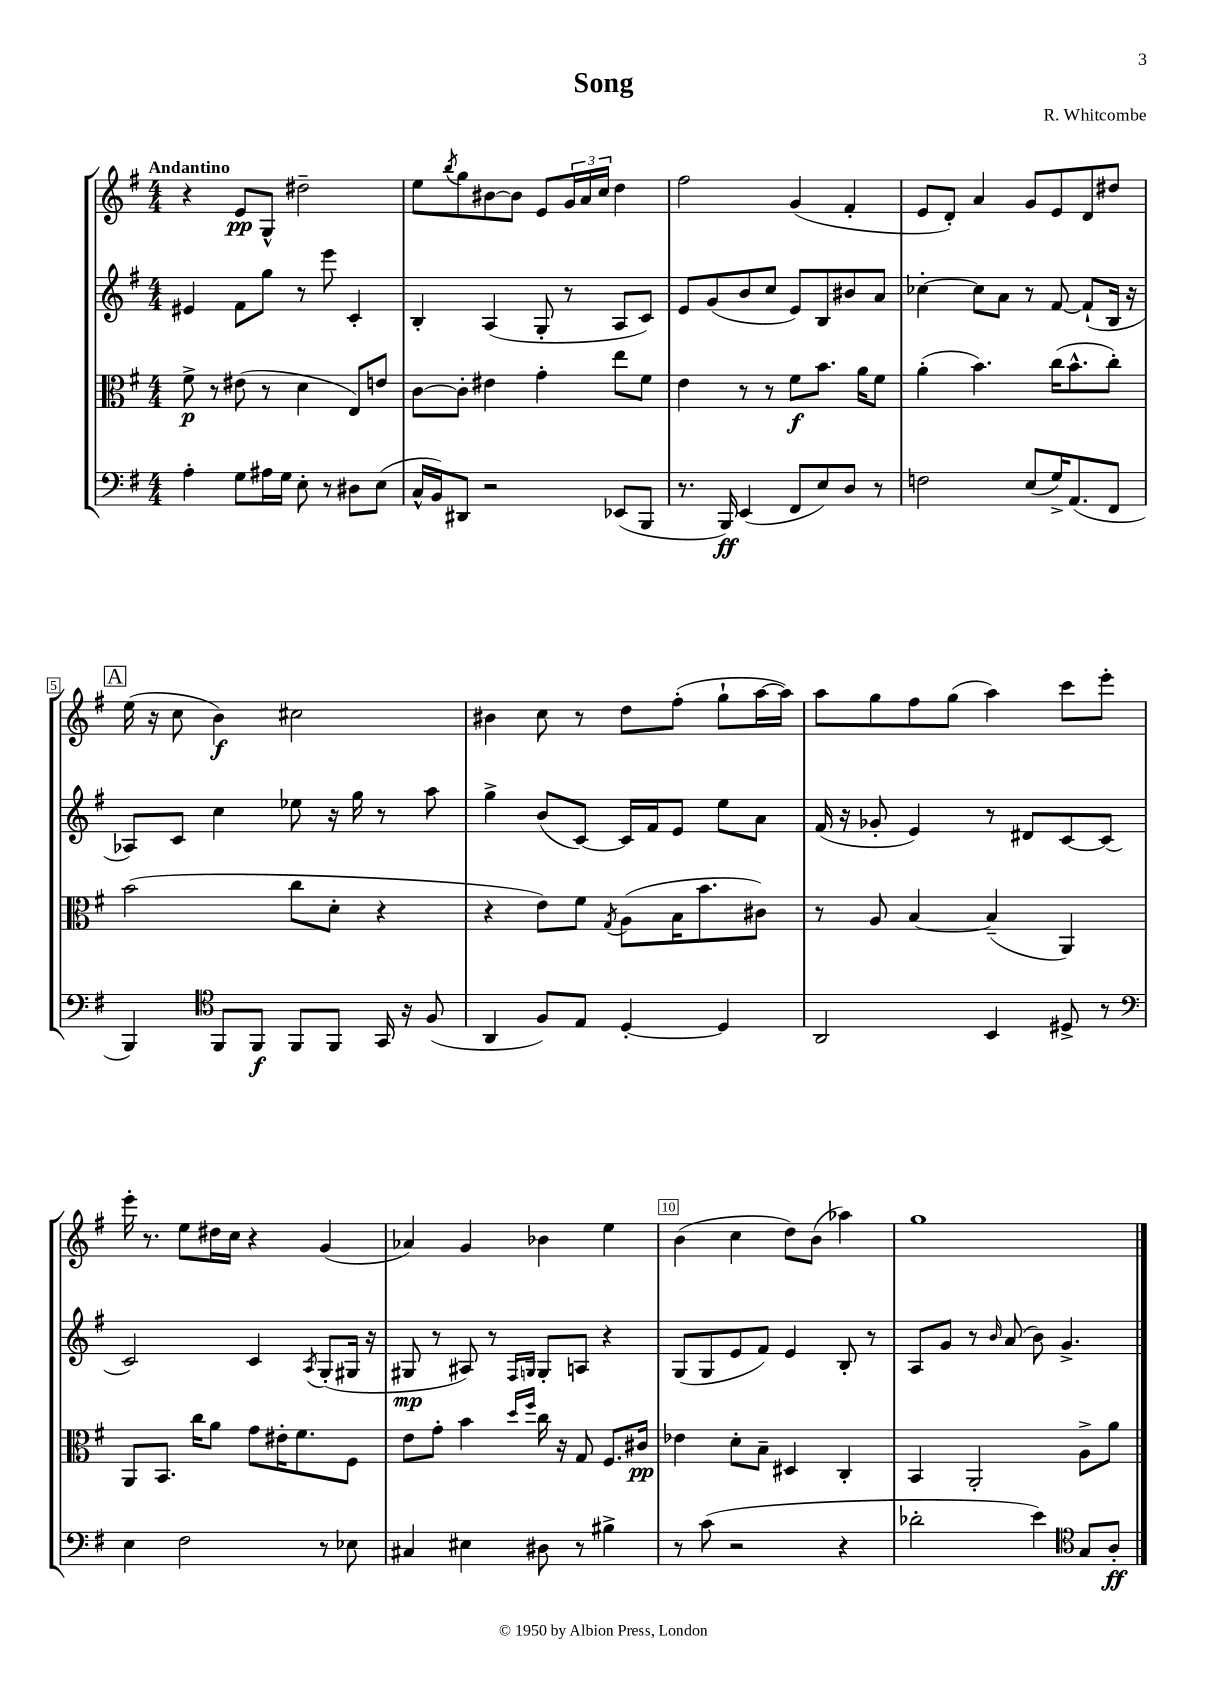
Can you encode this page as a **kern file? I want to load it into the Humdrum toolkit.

**kern	**dynam	**kern	**dynam	**kern	**dynam	**kern	**dynam
*part4	*part4	*part3	*part3	*part2	*part2	*part1	*part1
*staff4	*staff4	*staff3	*staff3	*staff2	*staff2	*staff1	*staff1
*clefF4	*	*clefC3	*	*clefG2	*	*clefG2	*
*k[f#]	*	*k[f#]	*	*k[f#]	*	*k[f#]	*
*M4/4	*	*M4/4	*	*M4/4	*	*M4/4	*
=1	=1	=1	=1	=1	=1	=1	=1
!	!	!	!	!	!	!LO:TX:a:B:t=Andantino	!
4A'\	.	8f#^\	p	4e#X/	.	4r	.
.	.	8r	.	.	.	.	.
8G\L	.	(8e#X\	.	8f#\L	.	8e/L	pp
16A#X\L	.	8r	.	8gg\J	.	8G^^/J	.
16G\JJ	.	.	.	.	.	.	.
8E'\	.	4d\	.	8r	.	2dd#X~\	.
8r	.	.	.	8eee\	.	.	.
8D#X\L	.	8E/L)	.	4c'/	.	.	.
(8E\J	.	8en/J	.	.	.	.	.
=2	=2	=2	=2	=2	=2	=2	=2
16C^^/LL	.	[8c\L	.	4B'/	.	8ee\L	.
16BB/J)	.	.	.	.	.	.	.
.	.	.	.	.	.	8qbb/	.
8DD#X/J	.	8c'\J]	.	.	.	8gg\	.
2r	.	4e#X\	.	(4A/	.	[8b#X\	.
.	.	.	.	.	.	8b#\J]	.
.	.	4g'\	.	8G'/	.	8e/L	.
.	.	.	.	8r	.	24g/L	.
.	.	.	.	.	.	24a/	.
.	.	.	.	.	.	24cc/JJ	.
(8EE-X/L	.	8ee\L	.	8A/L	.	4dd\	.
8BBB/J	.	8f#\J	.	8c/J)	.	.	.
=3	=3	=3	=3	=3	=3	=3	=3
8.r	.	4e\	.	8e/L	.	2ff#\	.
.	.	.	.	(8g/	.	.	.
16BBB/)	ff	.	.	.	.	.	.
(4EE/	.	8r	.	8b/	.	.	.
.	.	8r	.	8cc/J	.	.	.
8FF#/L	.	8f#\L	f	8e/L)	.	(4g/	.
8E/)	.	8.b\J	.	8B/	.	.	.
8D/J	.	.	.	8b#X/	.	4f#'/	.
.	.	16a\KL	.	.	.	.	.
8r	.	8f#\J	.	8a/J	.	.	.
=4	=4	=4	=4	=4	=4	=4	=4
2Fn\	.	(4a'\	.	[4cc-X'\	.	8e/L	.
.	.	.	.	.	.	8d'/J)	.
.	.	4.b\)	.	8cc-\L]	.	4a/	.
.	.	.	.	8a\J	.	.	.
(8E/L	.	.	.	8r	.	8g/L	.
16G^/K)	.	(16cc\KL	.	[8f#/	.	8e/	.
(8.AA/	.	8.b^^\	.	.	.	.	.
.	.	.	.	(8f#`/L]	.	8d/	.
8FF#/J	.	8cc'\J)	.	16B/Jk	.	8dd#X/J	.
.	.	.	.	16r	.	.	.
!!LO:LB:g=z
!!LO:REH:place=s1:t=A
=5	=5	=5	=5	=5	=5	=5	=5
4BBB/)	.	(2b\	.	8A-X/L)	.	(16ee\	.
.	.	.	.	.	.	16r	.
.	.	.	.	8c/J	.	8cc\	.
*clefC4	*	*	*	*	*	*	*
8FF#/L	.	.	.	4cc\	.	4b\)	f
8FF#/J	f	.	.	.	.	.	.
8FF#/L	.	8cc\L	.	8ee-X\	.	2cc#X\	.
8FF#/J	.	8d'\J	.	16r	.	.	.
.	.	.	.	16gg\	.	.	.
16GG/	.	4r	.	8r	.	.	.
16r	.	.	.	.	.	.	.
(8F#/	.	.	.	8aa\	.	.	.
=6	=6	=6	=6	=6	=6	=6	=6
4AA/	.	4r	.	4gg^\	.	4b#X\	.
8F#/L)	.	8e\L)	.	(8b/L	.	8cc\	.
8E/J	.	8f#\J	.	[8c/J)	.	8r	.
.	.	8qG/	.	.	.	.	.
[4D'/	.	(8A\L	.	16c/LL]	.	8dd\L	.
.	.	.	.	16f#/J	.	.	.
.	.	16B\K	.	8e/J	.	(8ff#'\J	.
.	.	8.b\	.	.	.	.	.
4D/]	.	.	.	8ee\L	.	8gg`\L	.
.	.	8c#X\J)	.	8a\J	.	[16aa\L	.
.	.	.	.	.	.	16aa\JJ])	.
=7	=7	=7	=7	=7	=7	=7	=7
2AA/	.	8r	.	(16f#/	.	8aa\L	.
.	.	.	.	16r	.	.	.
.	.	8A/	.	8g-X'/	.	8gg\	.
.	.	[4B/	.	4e/)	.	8ff#\	.
.	.	.	.	.	.	(8gg\J	.
4BB/	.	(4B~/]	.	8r	.	4aa\)	.
.	.	.	.	8d#X/L	.	.	.
8D#X^/	.	4AA/)	.	[8c/	.	8ccc\L	.
8r	.	.	.	(8c/J]	.	8eee'\J	.
!!LO:LB:g=z
=8	=8	=8	=8	=8	=8	=8	=8
*clefF4	*	*	*	*	*	*	*
4E\	.	8AA/L	.	2c/)	.	16eee'\	.
.	.	.	.	.	.	8.r	.
.	.	8.BB/J	.	.	.	.	.
2F#\	.	.	.	.	.	8ee\L	.
.	.	16cc\KL	.	.	.	.	.
.	.	8a\J	.	.	.	16dd#X\L	.
.	.	.	.	.	.	16cc\JJ	.
.	.	8g\L	.	4c/	.	4r	.
.	.	16e#X'\K	.	.	.	.	.
.	.	8.f#\	.	.	.	.	.
.	.	.	.	8qA/	.	.	.
8r	.	.	.	(8G'/L	.	(4g/	.
8E-X\	.	8F#\J	.	16G#X/Jk	.	.	.
.	.	.	.	16r	.	.	.
=9	=9	=9	=9	=9	=9	=9	=9
4C#X/	.	8e\L	.	8G#X/	mp	4a-X/)	.
.	.	8g'\J	.	8r	.	.	.
4E#X\	.	4b\	.	8A#X/)	.	4g/	.
.	.	.	.	8r	.	.	.
.	.	16qqdd/LL	.	16qqF#/LL	.	.	.
.	.	16qqff#/JJ	.	16qqGn/JJ	.	.	.
8D#X\	.	16cc\	.	8G'/L	.	4b-X\	.
.	.	16r	.	.	.	.	.
8r	.	8G/	.	8An/J	.	.	.
4B#X^\	.	8.F#/L	.	4r	.	4ee\	.
.	.	16c#X/Jk	pp	.	.	.	.
=10	=10	=10	=10	=10	=10	=10	=10
8r	.	4e-X\	.	(8G/L	.	(4b\	.
(8c\	.	.	.	8G/	.	.	.
2r	.	8d'\L	.	8e/	.	4cc\	.
.	.	8B~\J	.	8f#/J)	.	.	.
.	.	4D#X/	.	4e/	.	8dd\L)	.
.	.	.	.	.	.	(8b\J	.
4r	.	4C'/	.	8B'/	.	4aa-X\)	.
.	.	.	.	8r	.	.	.
=11	=11	=11	=11	=11	=11	=11	=11
2d-X'\	.	4BB/	.	8A/L	.	1gg	.
.	.	.	.	8g/J	.	.	.
.	.	2AA'/	.	8r	.	.	.
.	.	.	.	16qqb/	.	.	.
.	.	.	.	(8a/	.	.	.
4e\)	.	.	.	8b\)	.	.	.
.	.	.	.	4.g^/	.	.	.
*clefC4	*	*	*	*	*	*	*
8G/L	.	8A^\L	.	.	.	.	.
8A'/J	ff	8a\J	.	.	.	.	.
==	==	==	==	==	==	==	==
*-	*-	*-	*-	*-	*-	*-	*-
